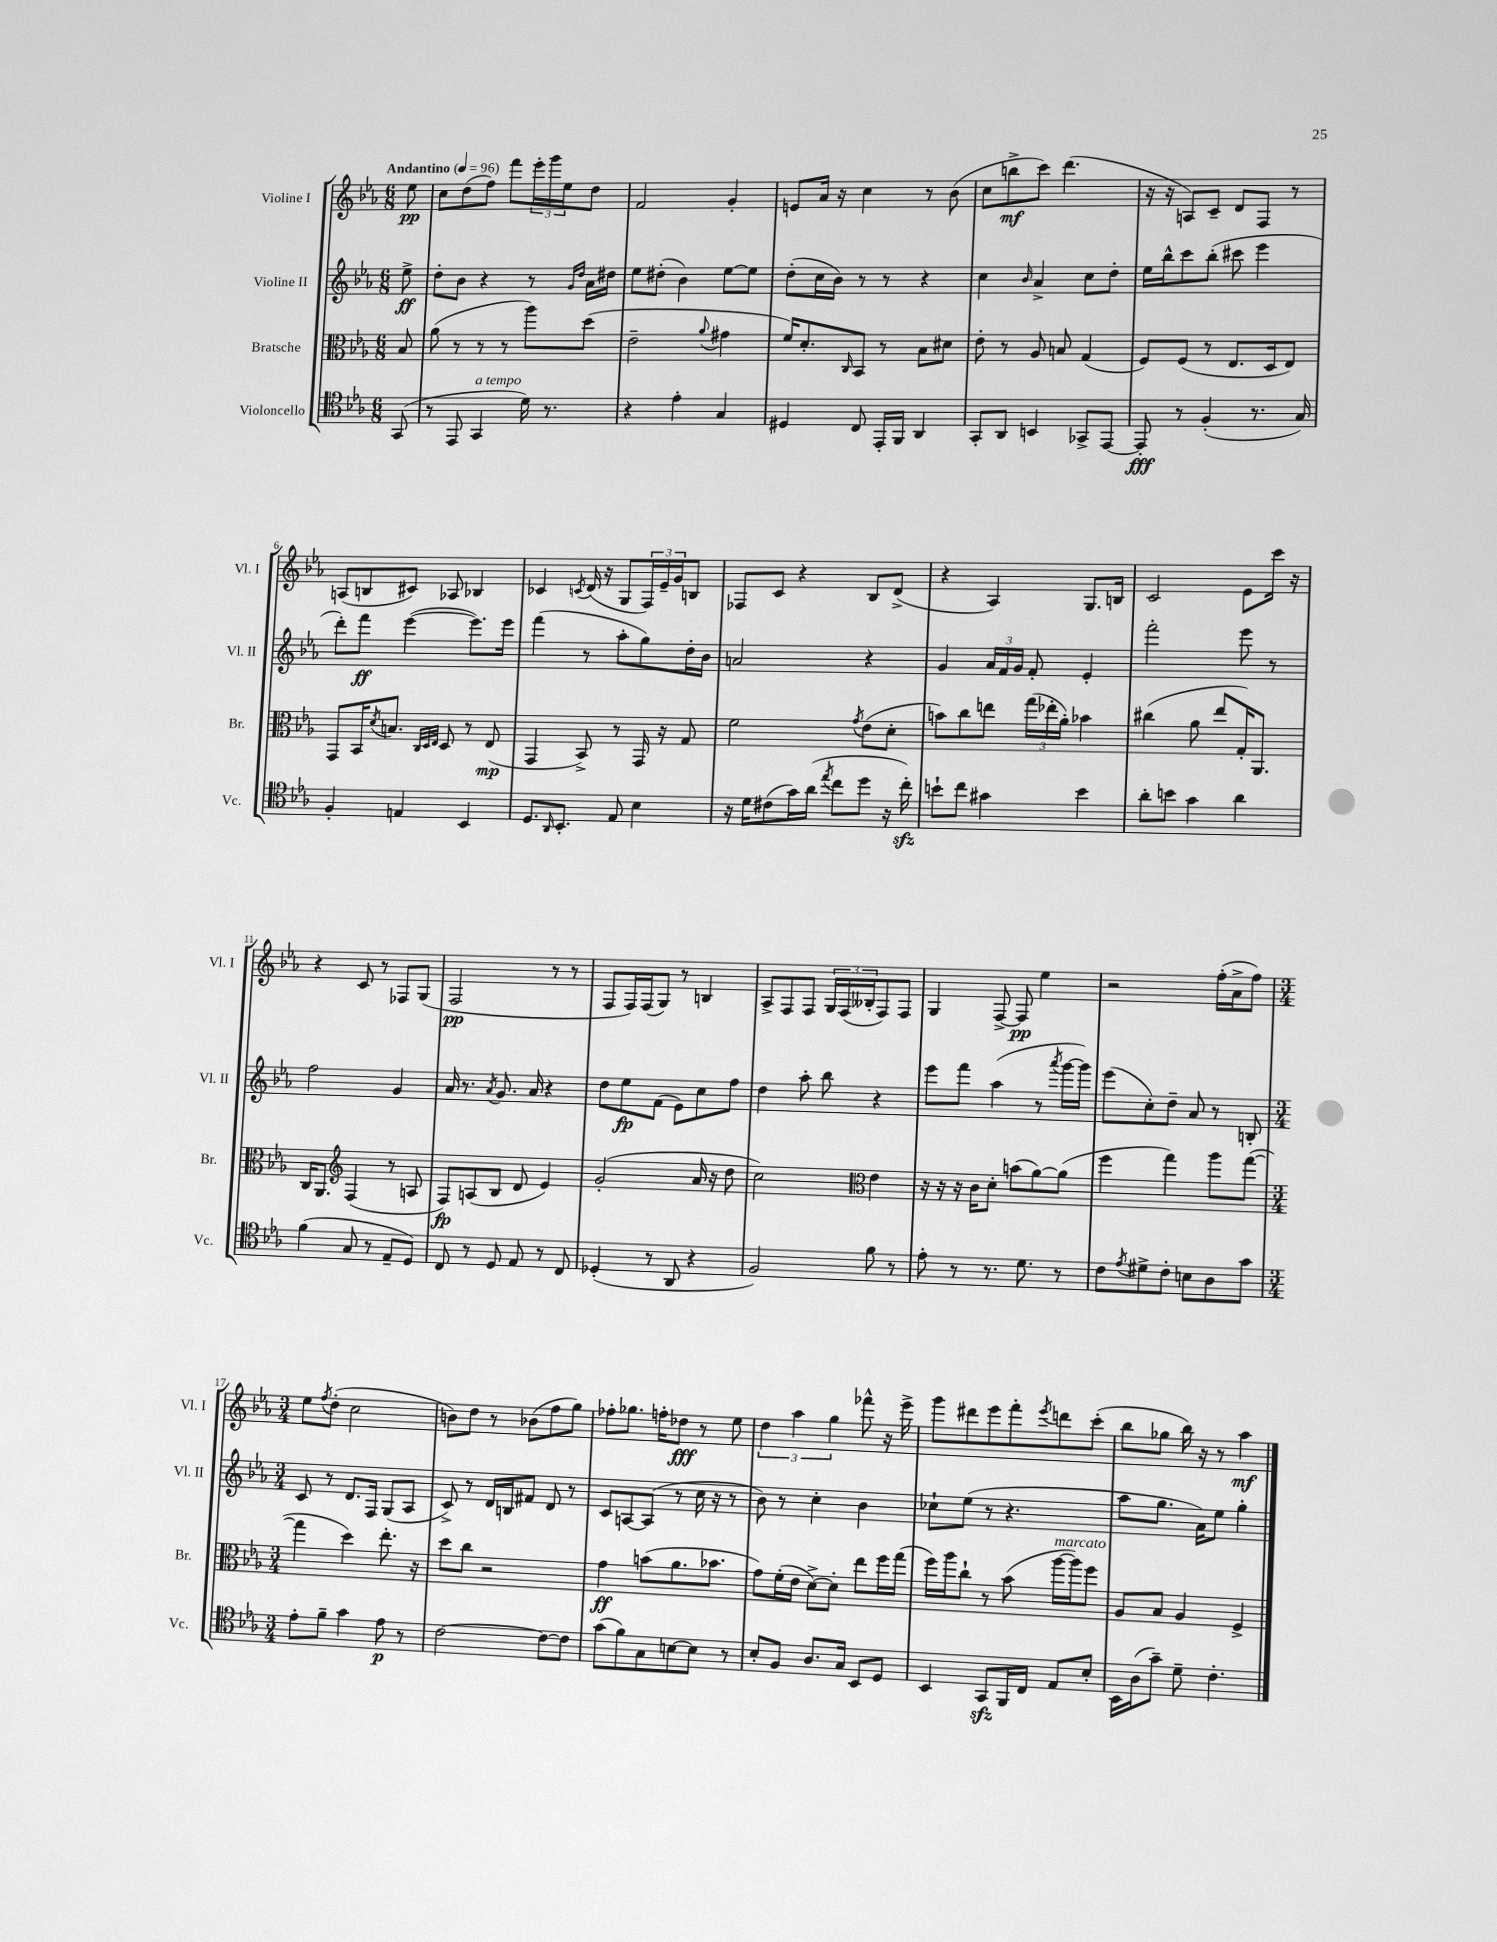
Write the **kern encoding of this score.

**kern	**kern	**kern	**kern
*staff4	*staff3	*staff2	*staff1
*clefC4	*clefC3	*clefG2	*clefG2
*k[b-e-a-]	*k[b-e-a-]	*k[b-e-a-]	*k[b-e-a-]
*M6/8	*M6/8	*M6/8	*M6/8
*MM96	*MM96	*MM96	*MM96
(8GG/	8B-/	8ee-^\	8ee-\
=	=	=	=
8r	(8a-\	8dd'\L	8cc\L
8EE-/	8r	8b-\J	(8dd\
4GG/	8r	4r	8ff\J)
.	8r	.	8fff\L
16d\)	8aa-\L)	8r	24eee-'\L
.	.	.	24ggg\
8.r	.	.	.
.	.	.	24ee-\J
.	.	16qqg/LL	.
.	.	16qqdd/JJ	.
.	(8dd\J	16a-\LL	8dd\J
.	.	16dd#\JJ	.
=	=	=	=
4r	2e-~\	8ee-\L	2f/
.	.	(8dd#'\J	.
4e-'\	.	4b-\)	.
.	8qqa-/	.	.
4G/	4g#\	[8ee-\L	4g'/
.	.	8ee-\]J	.
=	=	=	=
4D#/	16f/LK)	(8dd'\L	8e/L
.	8.d'/	.	.
.	.	16cc\L	16a-/Jk
.	.	16b-\JJ)	16r
.	16qqC/	.	.
8C/	8BB-/J	8r	4cc\
16EE-'/LL	8r	8r	.
16FF/JJ	.	.	.
4AA-/	8B-\L	4r	8r
.	8d#\J	.	(8b-\
=	=	=	=
8GG'/L	8e-'\	4cc\	8cc\L
8AA-/J	8r	.	8bb^\
.	.	16qqb-/	.
4BB/	8A-/	4a-^/	8ccc\J)
.	8B/	.	(4.ddd\
8GG-^/L	(4G/	8cc\L	.
[8EE-/J	.	8dd'\J	.
=	=	=	=
8EE-'/]	8F/L)	16ee-\LL	16r
.	.	16bb-^^\J	16r
8r	(8F/J	8ccc\	8A/L)
(4F'/	8r	(8bb-'\J	8c~/J
.	8.E-/L	8ccc#\	8d/L
8.r	.	4eee-\	8F/J
.	16D/k	.	.
.	8E-/J)	.	8r
16G/)	.	.	.
=	=	=	=
4F'/	8GG/L	8ddd'\L)	(8A/L
.	16BB-/K	8fff\J	8B/
.	8qd/	.	.
.	8.B/J	.	.
4E/	.	([4eee-\	8c#/J)
.	32qqC/LLL	.	.
.	32qqD/	.	.
.	32qqE-/JJJ	.	.
.	8D/	.	8A-/
4BB-/	8r	8.eee-\]L)	4B-/
.	(8E-/	.	.
.	.	16eee-\Jk	.
=	=	=	=
8.D/L	4GG/	(4fff\	4c-/
16qqAA-/	.	.	.
8.BB-'/J	.	.	.
.	.	.	8qc/
.	8BB-^/)	8r	(16d/
.	.	.	16r
8E-/	8r	8aa-'\L	8G/L
4B-\	16GG/	8gg\)	24F/L)
.	.	.	24e-~/
.	16r	.	.
.	.	.	24g/J
.	8G/	16dd'\L	8B/J
.	.	16b-\JJ	.
=	=	=	=
16r	2f\	2a/	8F-/L
16d\LK	.	.	.
(8c#\	.	.	8c/J
16g\L)	.	.	4r
(16a-\JJ	.	.	.
8qee-/	.	.	.
8cc\L	.	.	.
.	8qg/	.	.
8dd\J	(8e-\L	4r	8B-/L
16r	8d'\J	.	(8d^/J
16cc'\)	.	.	.
=	=	=	=
8b`\L	8b\L)	4g/	4r
8cc\J	8cc\	.	.
4g#\	8ee\J	24a-/LL	4A-/)
.	.	24f/	.
.	.	24g/JJ	.
.	(24gg\LL	8f'/	.
.	24ee-'\	.	.
.	24a-'\JJ)	.	.
4b\	4b-\	4e-'/	8.G/L
.	.	.	16B/Jk
=	=	=	=
8a-'\L	(4cc#\	2fff'\	2c/
8b\J	.	.	.
4g\	8a-\	.	.
.	8ee-/L	.	.
4a-\	16G'/K)	8eee-\	8e-\L
.	8.AA-/J	.	.
.	.	8r	16ccc\Jk
.	.	.	16r
=	=	=	=
(4f\	16C/LK	2ff\	4r
.	8.AA-/J	.	.
*	*clefG2	*	*
8G/	(4F/	.	8c/
8r	.	.	8r
8E-~/L	8r	4g/	8F-/L
8D/J)	8A/	.	(8G/J
=	=	=	=
8C/	8F/L)	16a-/	2F/
.	.	8.r	.
8r	(8A/	.	.
.	.	8qa-/	.
8D/	8B-/J	8.g/	.
8E-/	8d/	.	.
.	.	16a-/	.
8r	4e-/)	4r	8r
8C/	.	.	8r
=	=	=	=
(4D-'/	(2g'/	8dd\L	8F/L
.	.	8ee-\	16F/L)
.	.	.	(16F/J
8r	.	(8f\J	8G/J)
8AA-/	.	8e-\L)	8r
4r	16a-/	8cc\	4B/
.	16r	.	.
.	8dd\	8ff\J	.
=	=	=	=
2F/)	2cc\)	4dd\	8A-^/L
.	.	.	8F/
.	.	8aa-'\	8F/J
.	.	8bb-\	24G/LL
.	.	.	(24F/
.	.	.	24B--'/J
*	*clefC3	*	*
8f\	4e-\	4r	8F/)
8r	.	.	8F/J
=	=	=	=
8e-'\	16r	8eee-\L	4G/
.	16r	.	.
8r	16r	8fff\J	.
.	16c\LK	.	.
8.r	8d'\J	(4aa-\	[8F^/
.	(8b\L	.	8F/]
8.d\	.	.	.
.	[8a-\)	8r	4ee-\
.	.	8qaaa-/	.
8r	(8a-\]J	[16ggg\LL	.
.	.	16ggg\]JJ)	.
=	=	=	=
8c\L	4ff\	(8eee-\L	2r
8qe-/	.	.	.
8d#^\	.	8cc'\)	.
8c'\J	4gg\)	8dd~\J	.
8B\L	.	8a-/	.
8A-\	8aa-\L	8r	(16ff'\LL
.	.	.	16a-^\J
8g\J	([8gg\J	8B'/	8ff\J)
=	=	=	=
*M3/4	*M3/4	*M3/4	*M3/4
8e-'\L	4gg\]	8c/	8ee-\L
.	.	.	8qff/
8f~\J	.	8r	(8dd'\J
4g\	4dd\)	8.d/L	2cc\
.	.	16F/Jk	.
8e-\	8.ee-'\	(8G/L	.
8r	.	8A-/J	.
.	16r	.	.
=	=	=	=
[2c\	8dd\L	8c^/)	8b\L)
.	8cc\J	8r	8dd\J
.	2r	16d/LL	8r
.	.	16B/J	.
.	.	8f#/J	(8b-\L
8c\_L	.	8d/	8ff\
8c\]J	.	8r	8gg\J)
=	=	=	=
(8g\L	4g\	8c/L	8ff-'\L
8f\)	.	[8A/	8.gg-\J
8G\	(8b\L	(8A/]J	.
.	.	.	16ff'\LK
[8B\	8.a-\	8r	8dd-\J
8B\]J	.	16cc\	8r
.	8.b-\J	16r	.
8r	.	8r	8ee-\
=	=	=	=
8B-'/L	8g\L)	8b-\)	6dd\
8F/J	(16f'\L	8r	.
.	.	.	6aa-\
.	16e-\JJ	.	.
8.A-/L	[8d^\L)	4cc'\	.
.	.	.	6gg\
.	8d'\]J	.	.
16G/Jk	.	.	.
8BB-/L	8ee-\L	4b-\	8fff-^^\
8D/J	16ff\L	.	16r
.	(16gg\JJ	.	16eee-^\
=	=	=	=
4BB-/	16ff\LL)	8cc-`\L	8ggg\L
.	16aa-\J	.	.
.	8cc`\J	(8ee-\J	8ddd#\
8GG/L	8r	8r	8eee-\
16FF/L	(8b-\	4.r	8fff'\
16C/JJ	.	.	.
.	.	.	8qeee-/
8E-/L	[16aa-\LL	.	8ddd\
.	16aa-\]J)	.	.
8B-'/J	8ff\J	.	(8ccc'\J
=	=	=	=
16BB-\LL	8A-/L	8aa-\L	8bb-\L
(16A-\J	.	.	.
8g~\J)	8B-/J	8.gg\J	8gg-\J
8d~\	4A-/	.	16bb-\)
.	.	16a-\LK)	16r
4.c'\	.	8ee-\J	8r
.	4F^/	4gg'\	4aa-\
==	==	==	==
*-	*-	*-	*-
